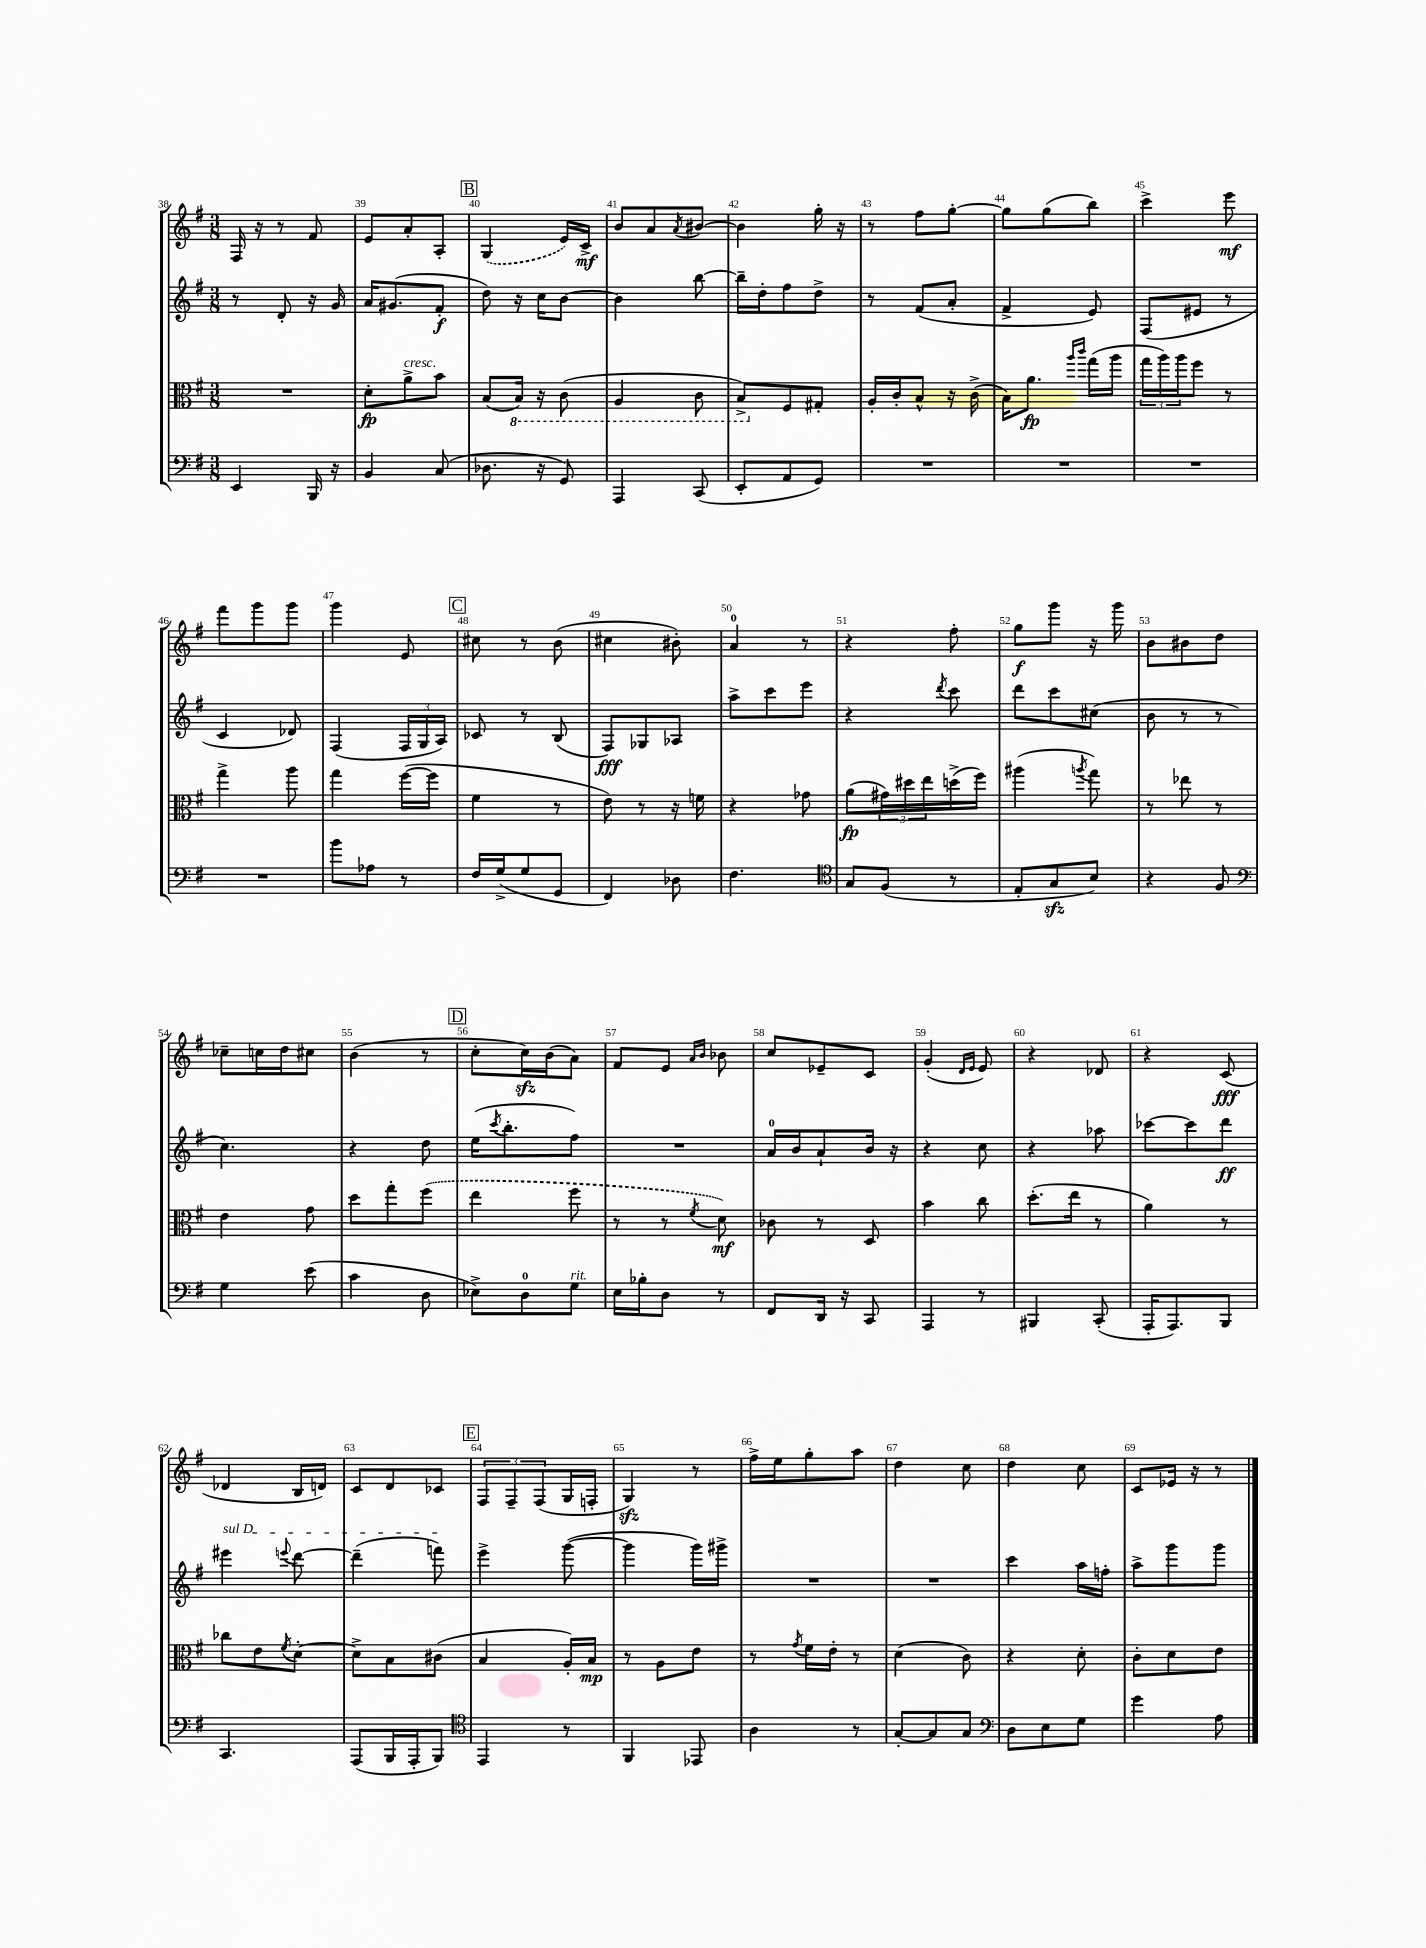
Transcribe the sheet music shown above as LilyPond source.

<<
\new StaffGroup <<
\new Staff = "s0" {
    \clef treble \key g \major \numericTimeSignature \time 3/8
    fis16 r16 r8 fis'8 |
    e'8 a'8-. a8-. |
    \mark \markup { \box "B" } \once \slurDashed g4( e'16) c'16->\mf |
    b'8 a'8 \acciaccatura { a'8 } bis'8~ |
    bis'4 g''16-. r16 |
    r8 fis''8 g''8~-. |
    g''8 g''8( b''8) |
    c'''4-> e'''8\mf |
    fis'''8 g'''8 g'''8 |
    g'''4 e'8 |
    \mark \markup { \box "C" } cis''8 r8 b'8( |
    cis''4 bis'8-.) |
    a'4-0 r8 |
    r4 fis''8-. |
    g''8\f g'''8 r16 g'''16 |
    b'8 bis'8 d''8 |
    ces''8-- c''16 d''16 cis''8 |
    b'4( r8 |
    \mark \markup { \box "D" } c''8-. c''16\sfz) b'16( a'8) |
    fis'8 e'8 \grace { a'16 b'16 } bes'8 |
    c''8 ees'8-- c'8 |
    g'4-.( \grace { d'16 e'16 } e'8) |
    r4 des'8 |
    r4 c'8\fff( |
    des'4 b16 d'16) |
    c'8 d'8 ces'8 |
    \mark \markup { \box "E" } \tuplet 3/2 { fis8 fis8-- fis8( } g16 f16-. |
    g4\sfz) r8 |
    fis''16-> e''16 g''8-. a''8 |
    d''4 c''8 |
    d''4 c''8 |
    c'8 ees'16 r16 r8 \bar "|." |
}
\new Staff = "s1" {
    \clef treble \key g \major \numericTimeSignature \time 3/8
    r8 d'8-. r16 g'16 |
    a'16 gis'8.( fis'8-.\f |
    \mark \markup { \box "B" } d''8) r16 c''16 b'8~ |
    b'4 b''8~ |
    b''16-- d''16-. fis''8 d''8-> |
    r8 fis'8( a'8-. |
    fis'4-> e'8) |
    fis8( eis'8 r8 |
    c'4 des'8) |
    fis4( \tuplet 3/2 { fis16 g16 a16) } |
    \mark \markup { \box "C" } ces'8 r8 b8( |
    fis8\fff) ges8 aes8 |
    a''8-> c'''8 e'''8 |
    r4 \acciaccatura { d'''8 } c'''8 |
    d'''8 c'''8 cis''8( |
    b'8 r8 r8 |
    c''4.) |
    r4 d''8 |
    \mark \markup { \box "D" } e''16( \acciaccatura { c'''8 } b''8.-. fis''8) |
    R4. |
    a'16-0 b'16 a'8-! b'16 r16 |
    r4 c''8 |
    r4 aes''8 |
    ces'''8~ ces'''8 d'''8\ff |
    \once \override TextSpanner.bound-details.left.text = \markup { \italic "sul D" } eis'''4\startTextSpan \appoggiatura { e'''8 } d'''8~ |
    d'''4--( f'''8\stopTextSpan) |
    \mark \markup { \box "E" } e'''4-> g'''8~( |
    g'''4 g'''16) gis'''16-> |
    R4. |
    R4. |
    c'''4 a''16 f''16-. |
    a''8-> g'''8 g'''8 \bar "|." |
}
\new Staff = "s2" {
    \clef alto \key g \major \numericTimeSignature \time 3/8
    R4. |
    d'8-.\fp a'8->^\markup { \italic "cresc." } b'8 |
    \mark \markup { \box "B" } b8( \ottava #-1 b,16) r16 c8( |
    a,4 c8 |
    b,8->) \ottava #0 fis8 gis8-. |
    a16-. c'16-. b8-^ r16 c'16->( |
    b16) a'8.\fp \grace { a''16 c'''16 } g''16( a''16 |
    \tuplet 3/2 { g''16 a''16) a''16 } fis''8 r8 |
    g''4-> a''8 |
    g''4 fis''16~( fis''16 |
    \mark \markup { \box "C" } fis'4 r8 |
    e'8) r8 r16 f'16 |
    r4 ges'8 |
    a'8\fp( \tuplet 3/2 { gis'16) dis''16 e''16 } d''16->( fis''16) |
    ais''4( \acciaccatura { a''8 } g''8) |
    r8 ees''8 r8 |
    e'4 g'8 |
    d''8 g''8-. \once \slurDashed fis''8( |
    \mark \markup { \box "D" } e''4 fis''8 |
    r8 r8 \acciaccatura { fis'8 } d'8\mf) |
    ces'8 r8 d8 |
    b'4 c''8 |
    d''8.-.( e''16 r8 |
    a'4) r8 |
    ces''8 e'8 \acciaccatura { fis'8 } d'8~-. |
    d'8-> b8 cis'8( |
    \mark \markup { \box "E" } b4 a16-.) b16\mp |
    r8 a8 e'8 |
    r8 \acciaccatura { g'8 } fis'16 e'16-. r8 |
    d'4( c'8) |
    r4 d'8-. |
    c'8-. d'8 e'8 \bar "|." |
}
\new Staff = "s3" {
    \clef bass \key g \major \numericTimeSignature \time 3/8
    e,4 b,,16 r16 |
    b,4 c8( |
    \mark \markup { \box "B" } des8. r16 g,8) |
    a,,4 c,8( |
    e,8-. a,8 g,8) |
    R4. |
    R4. |
    R4. |
    R4. |
    b'8 aes8 r8 |
    \mark \markup { \box "C" } fis16 g16->( g8 g,8 |
    fis,4) des8 |
    fis4. |
    \clef tenor g8 fis8( r8 |
    e8-. g8\sfz b8) |
    r4 fis8 |
    \clef bass g4 e'8( |
    c'4 d8 |
    \mark \markup { \box "D" } ees8->) d8-0 g8^\markup { \italic "rit." } |
    e16 bes16-. d8 r8 |
    fis,8 d,16 r16 c,8 |
    a,,4 r8 |
    bis,,4 c,8-.( |
    a,,16-. a,,8.) b,,8 |
    c,4. |
    a,,8( b,,16 a,,16-. b,,8) |
    \mark \markup { \box "E" } \clef tenor e,4 r8 |
    fis,4 ees,8 |
    a4 r8 |
    g8~-. g8 g8 |
    \clef bass d8 e8 g8 |
    g'4 a8 \bar "|." |
}
>>
>>
\layout { \context { \Score currentBarNumber = #38 \override BarNumber.break-visibility = ##(#f #t #t) barNumberVisibility = #all-bar-numbers-visible } }
